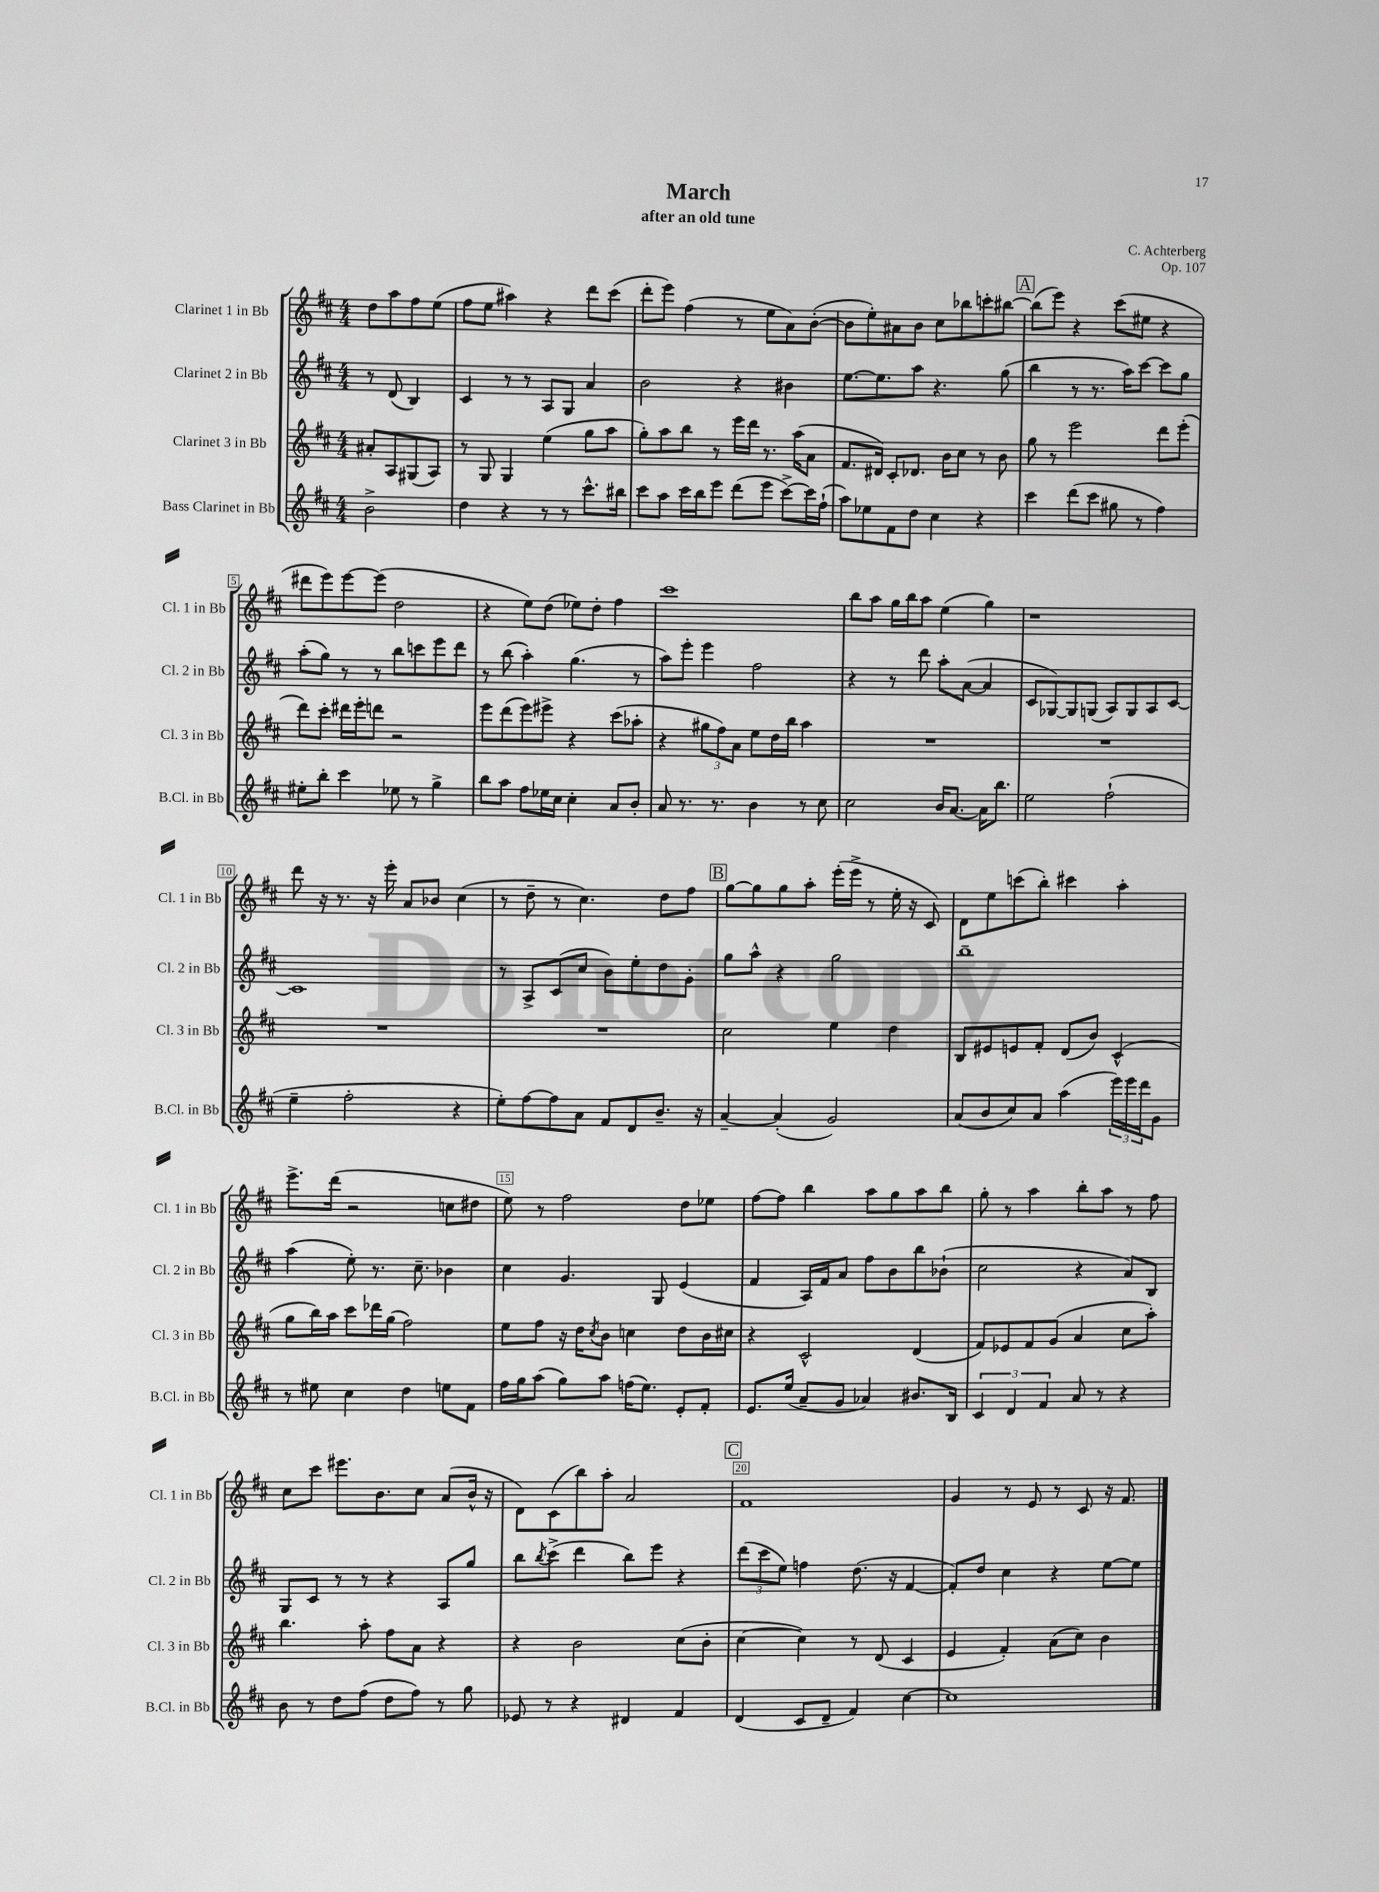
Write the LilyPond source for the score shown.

\header { title = "March" composer = "C. Achterberg" subtitle = "after an old tune" opus = "Op. 107" }
<<
\new StaffGroup <<
\new Staff = "s0" \with { instrumentName = "Clarinet 1 in Bb" shortInstrumentName = "Cl. 1 in Bb" } {
    \clef treble \key d \major \numericTimeSignature \time 4/4 \partial 2
    d''8 a''8 fis''8 e''8( |
    fis''8 e''8 ais''4) r4 d'''8 cis'''8( |
    d'''8-. e'''8) fis''4( r8 e''8 a'8) b'8~-.( |
    b'8 e''8-.) ais'8 b'8 cis''8 bes''8 c'''8-. bis''8~ |
    \mark \markup { \box "A" } bis''8( e'''8) r4 cis'''8( eis''8 r4 |
    dis'''8 e'''8) e'''8~ e'''8( d''2 |
    r4 e''8) d''8( ees''8) d''8-. fis''4 |
    cis'''1 |
    b''8 a''8 g''16 b''16 a''8 e''4( g''4) |
    r1 |
    d'''8 r16 r8. r16 e'''16-. a'8 bes'8 cis''4( |
    r8 d''8-- r8 cis''4.) d''8 fis''8 |
    \mark \markup { \box "B" } g''8~ g''8 g''8 a''8-. e'''16-.( e'''16-> r8 e''16-. r16 cis'8) |
    d'8 e''8 c'''8( b''8-.) cis'''4 a''4-. |
    e'''8.-> d'''16( r2 c''8 dis''8 |
    e''8) r8 fis''2 d''8 ees''8 |
    fis''8~ fis''8 b''4 a''8 g''8 a''8 b''8 |
    g''8-. r8 a''4 b''8-. a''8 r8 fis''8 |
    cis''8 cis'''8 eis'''8. b'8. cis''8 a'8( b'16-^ r16 |
    d'8) cis'8( b''8) a''8-. a'2 |
    \mark \markup { \box "C" } fis'1 |
    g'4 r8 e'8 r8 cis'8 r16 fis'8. \bar "|." |
}
\new Staff = "s1" \with { instrumentName = "Clarinet 2 in Bb" shortInstrumentName = "Cl. 2 in Bb" } {
    \clef treble \key d \major \numericTimeSignature \time 4/4 \partial 2
    r8 d'8( b4) |
    cis'4 r8 r8 a8 g8 a'4 |
    b'2 r4 bis'4 |
    e''8.~ e''8. a''8 r4. g''8( |
    \mark \markup { \box "A" } b''4 r8 r8. a''16) cis'''8~ cis'''8 g''8 |
    a''8-.( g''8) r8 r8 b''8 c'''8 e'''8 d'''8 |
    r8 b''8( a''4-.) g''4.( r8 |
    a''8) e'''8-. e'''4 fis''2 |
    r4 r8 d'''8 a''8-. a'8~( a'4 |
    cis'8 ges8~) ges8 g8( a8) g8 a8 cis'8~ |
    cis'1 |
    r8 a8-> cis'8( cis''8 b'8) e''8-. d''8 g'8-. |
    \mark \markup { \box "B" } g''8 a''8-^ r4 g''2 |
    b''1-- |
    a''4( e''8-.) r8. cis''8.-- bes'4 |
    cis''4 g'4. g8 e'4( |
    fis'4 a16) fis'16 a'8 fis''8 b'8 b''8 bes'8-!( |
    cis''2 r4 a'8) b8 |
    g8 cis'8 r8 r8 r4 a8 g''8 |
    b''8 \acciaccatura { b''8 } cis'''8->( d'''4 b''8) e'''8 r4 |
    \mark \markup { \box "C" } \tuplet 3/2 { d'''8( cis'''8 e''8) } f''4 d''8.( r16 fis'4~ |
    fis'8-.) d''8 cis''4 r4 e''8~ e''8 \bar "|." |
}
\new Staff = "s2" \with { instrumentName = "Clarinet 3 in Bb" shortInstrumentName = "Cl. 3 in Bb" } {
    \clef treble \key d \major \numericTimeSignature \time 4/4 \partial 2
    ais'8-. a8 gis8( a8) |
    r8 g8 g4 e''4( g''8 a''8 |
    g''8-.) a''8 b''8 r8 e'''16 d'''16 r8. a''16( a'8 |
    fis'8. dis'16) cis'8-. des'8. b'16 cis''8 r8 b'8 |
    \mark \markup { \box "A" } g''8 r8 e'''2 d'''8 e'''8-.( |
    d'''8) cis'''8-. dis'''16 e'''16-. d'''8 r2 |
    e'''8 d'''8( e'''8) eis'''8-> r4 cis'''8( aes''8-. |
    r4 \tuplet 3/2 { gis''8 fis''8) a'8 } e''8 d''16 b''16 a''4 |
    R1 |
    R1 |
    R1 |
    R1 |
    \mark \markup { \box "B" } cis''2 e''4 d''4 |
    b8 eis'8 e'8 fis'8-. d'8( b'8) cis'4-^( |
    g''8 b''16) a''16 cis'''8 des'''16 g''16( fis''2) |
    e''8 fis''8 r16 d''16 \acciaccatura { cis''8 } b'8 c''4 d''8 b'16 cis''16 |
    r4 cis'2-^ d'4( |
    fis'8) ees'8 fis'8 g'8( a'4 cis''8 a''8-.) |
    b''4. a''8-. fis''8 a'8 r4 |
    r4 b'2 cis''8( b'8-. |
    \mark \markup { \box "C" } cis''4~ cis''4) r8 d'8( cis'4 |
    e'4 fis'4-.) a'8( cis''8) b'4 \bar "|." |
}
\new Staff = "s3" \with { instrumentName = "Bass Clarinet in Bb" shortInstrumentName = "B.Cl. in Bb" } {
    \clef treble \key d \major \numericTimeSignature \time 4/4 \partial 2
    b'2-> |
    d''4 r4 r8 r8 cis'''8.-^ bis''16 |
    cis'''8 a''8 cis'''16 b''16 e'''8 d'''8( e'''8 cis'''8~->) cis'''16 fis''16-!( |
    a''8) ees''8 fis'8 d''8 cis''4 r4 |
    \mark \markup { \box "A" } cis'''4 d'''8( cis'''8 gis''8 r8 fis''4) |
    eis''8-. b''8-. cis'''4 ees''8 r8 g''4-> |
    b''8 a''8 fis''8 ees''16 cis''16 cis''4-. a'8 b'8-. |
    a'8 r8. r8. b'4 r8 cis''8 |
    cis''2 b'16 a'8.~ a'16 b''8. |
    e''2 fis''2-!( |
    e''4-- fis''2-. r4 |
    e''8-.) fis''8~ fis''8 a'8 fis'8 d'8 b'8.-- r16 |
    \mark \markup { \box "B" } a'4~-- a'4-.( g'2) |
    a'8( b'8 cis''8) a'8 a''4( \tuplet 3/2 { e'''16) e'''16 d'''16 } g'8 |
    r8 eis''8 cis''4 d''4 e''8 fis'8 |
    fis''16 g''16 a''8( g''8) a''8 f''16( e''8.) e'8-. fis'8-. |
    e'8. e''16( a'8-- g'8 aes'4) bis'8. b16 |
    \tuplet 3/2 { cis'4 d'4 fis'4 } a'8 r8 r4 |
    b'8 r8 d''8 fis''8( d''8 fis''8) r8 g''8 |
    ees'8 r8 r4 dis'4 fis'4 |
    \mark \markup { \box "C" } d'4( cis'8 d'8-- fis'4) cis''4~ |
    cis''1 \bar "|." |
}
>>
>>
\layout { \context { \Score \override BarNumber.break-visibility = ##(#f #t #t) barNumberVisibility = #(every-nth-bar-number-visible 5) \override BarNumber.stencil = #(make-stencil-boxer 0.1 0.3 ly:text-interface::print) } }
